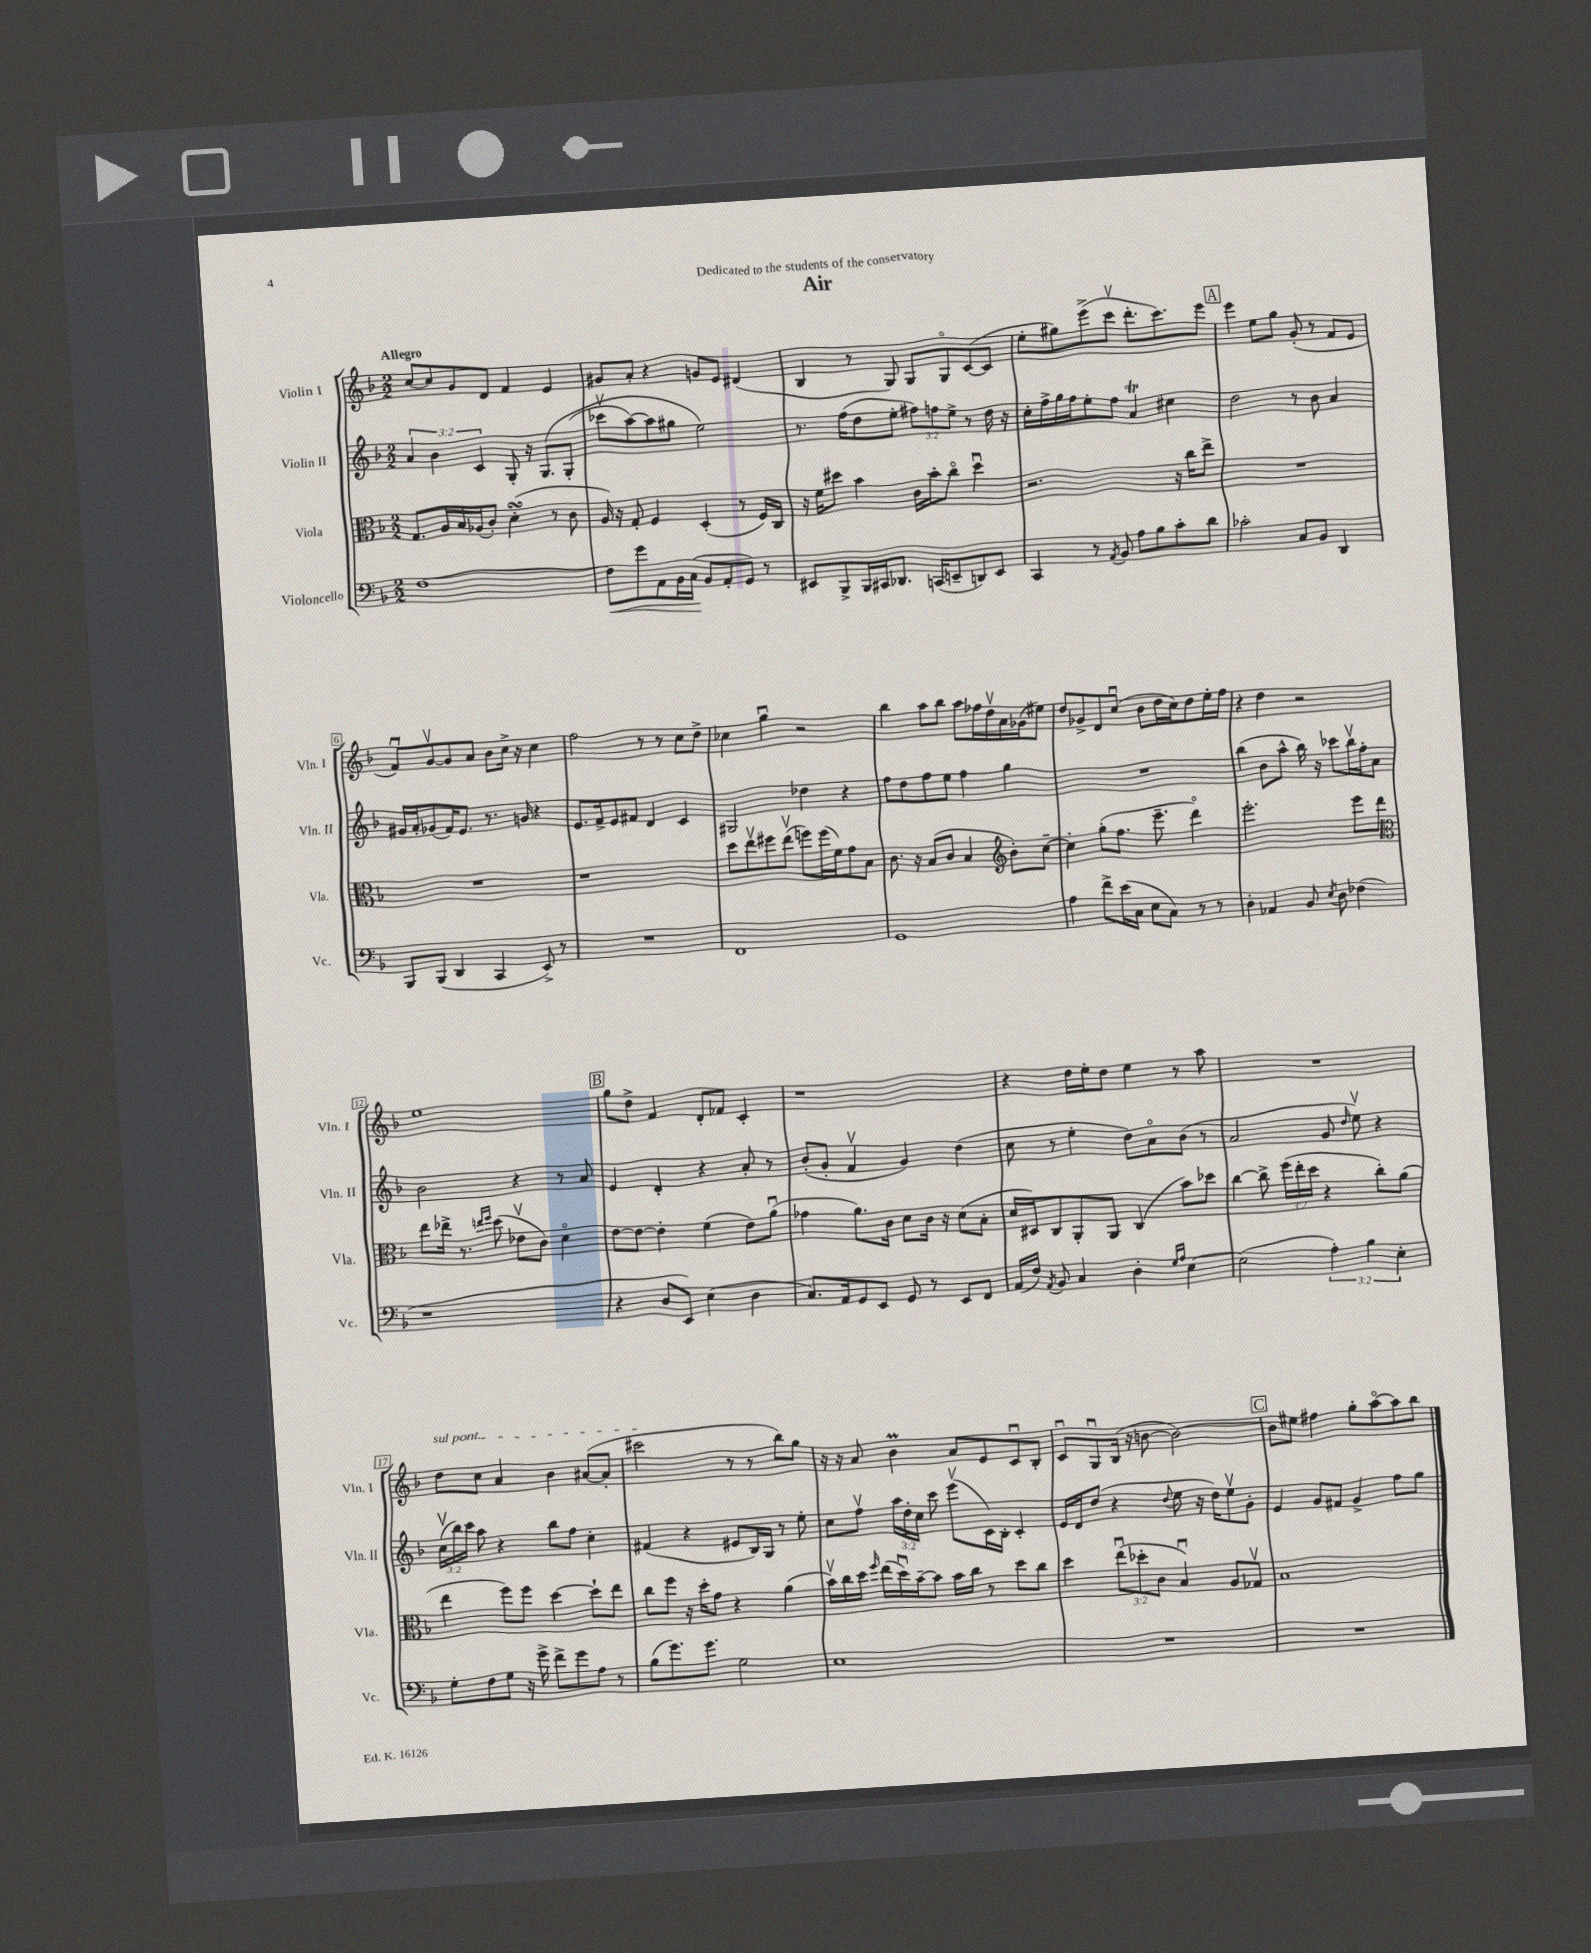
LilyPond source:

\header { title = "Air" dedication = "Dedicated to the students of the conservatory" }
<<
\new StaffGroup <<
\new Staff = "s0" \with { instrumentName = "Violin I" shortInstrumentName = "Vln. I" } {
    \clef treble \key f \major \numericTimeSignature \time 2/2 \tempo "Allegro"
    \autoBeamOff c''8[~ c''8 g'8 d'8] f'4 e'4 |
    gis'8[ a'8]-. r4 g'8[ e'8] dis'4( |
    bes4 r8 g8) g8[ g8\flageolet c'8~( c'8] |
    e''8[-. gis''8) e'''8->( c'''8]\upbow d'''8.[-. c'''8.) e'''8] |
    \mark \markup { \box "A" } e'''4 e''8[ g''8] g'8-.( r8 f'8[ e'8] |
    f'8[\downbow) g'8~\upbow g'8 a'8] bes'8[ c''16]-> r16 c''4 |
    f''2 r8 r8 c''8[ d''8]-> |
    ces''4 g''4\downbow r2 |
    bes''4 a''8[ bes''8] a''8[ fes''16 d''16\upbow a'16 ges'16( eis''8]) |
    d''8[ ges'8-> d'8 c''8]\downbow( bes'8[ d''16 c''16) d''8 e''16-. f''16] |
    r4 d''4 r2 |
    e''1 |
    \mark \markup { \box "B" } g''8[ d''8]-> f'4 d'8[-. fes'8] c'4-. |
    r1 |
    r4 d''16[ e''16-. d''8] e''4 r8 a''8 |
    R1 |
    \once \override TextSpanner.bound-details.left.text = \markup { \italic "sul pont." } d''8[\startTextSpan c''8] a'4 bes'4 ais'8[~( ais'8]-. |
    cis'''2\stopTextSpan r8 r8 bes''8[) g''8] |
    r16 r16 a'8 bes'4\prall a'8[ e'8 c'8\downbow bes8]-. |
    c'8[\downbow g8\downbow bes16]( r16 b'8~ b'2~) |
    \mark \markup { \box "C" } b'8[ eis''8] fis''4 g''8[-. a''8~\flageolet a''8 bes''8] \bar "|." |
}
\new Staff = "s1" \with { instrumentName = "Violin II" shortInstrumentName = "Vln. II" } {
    \clef treble \key f \major \numericTimeSignature \time 2/2 \override Staff.TupletNumber.text = #tuplet-number::calc-fraction-text
    \autoBeamOff \tuplet 3/2 { a'4 bes'4 c'4 } g8-. r16 g8.[\( g8]-.( |
    ces'''8[\upbow a''8~) a''8 gis''8] e''2\) |
    r8. f''16[( d''8 e''8]-. \tuplet 3/2 { fis''8[) f''8 e''8]-> } r8 d''16 r16 |
    c''16[-. f''16-> g''16 f''16 e''8-. f''8] a'4\trill cis''4 |
    \mark \markup { \box "A" } d''2 r8 bes'8 a'4 |
    gis'16[ a'16-. ges'8( f'16) e'8.] r8. g'16 r4 |
    e'8.[ f'16-> e'8 fis'8] d'4 c'4 |
    gis2 des''4 r4 |
    f''8[ d''8 f''8 e''8] f''4 g''4 |
    R1 |
    bes''4( bes'8[ a''8]-^ bes''16) r16 ces'''8[ bes''16\upbow f''16-. a'8] |
    bes'2 r4 r8 a'8 |
    \mark \markup { \box "B" } e'4 d'4-. r4 a'8-. r8 |
    bes'8[-.( g'8]-. f'4\upbow g'4) d''4( |
    c''8 r8 e''4-. d''8[) a'8\flageolet bes'8]( r8 |
    a'2 g'8 \grace { d''16 } e''8\upbow) r4 |
    \tuplet 3/2 { c''16[\upbow( bes''16) c'''16] } a''8 r4 bes''8[ f''8] c''4-. |
    fis'4( r4 eis'8[ bes16) g16] r8 e''8-. |
    c''8[ f''8]\upbow \tuplet 3/2 { a''16[ d''16-. c''16] } c'''8 e'''8[\upbow( c'16) bes16]-. c'4-. |
    e'16[ d'16 d''8]( r4 \appoggiatura { d''8 } e''8 r16 d''16[) e''8\upbow g'8]-. |
    \mark \markup { \box "C" } e'4 g'8[ fis'8] g'4-> f''8[ g''8] \bar "|." |
}
\new Staff = "s2" \with { instrumentName = "Viola" shortInstrumentName = "Vla." } {
    \clef alto \key f \major \numericTimeSignature \time 2/2 \override Staff.TupletNumber.text = #tuplet-number::calc-fraction-text
    \autoBeamOff g8.[ a16 bes16 aes16( c'8]-.) d'4-.\turn( r8 c'8 |
    a16) r16 g8-. f4 d4-.( r8 f16[) c16] |
    r16 f'16[ dis''8] bes'4 c'16[ bes'16-. c''8]\flageolet dis''4\downbow |
    r2. r16 c''16[ e''8]-> |
    \mark \markup { \box "A" } R1 |
    R1 |
    r1 |
    d''8[ e''8\upbow fis''8 e''8]\upbow( f''8[) f''16( f'16) g'8 bes8] |
    c'8. r16 bes8[( c'8] bes4 \clef treble bes'8[-.) c''8]~-- |
    c''4-. g''8[-.( f''8.] e'''8.-- d'''4\flageolet) |
    e'''2.-. e'''8[ d'''8] |
    \clef alto e''8[ ees''16]-> r8. \grace { e''16[ f''16] } d''8( ees'8[\upbow c'8]) d'4\flageolet |
    \mark \markup { \box "B" } e'8[~ e'8]~ e'4-. f'4( e'8[) a'8]\downbow( |
    ges'4 a'8.[) c'16] d'8[ c'16] r16 d'8[( bes8]-. |
    d'16[ dis16) c8 a,8-. a,8] c4( bes'8[) des''8] |
    c''4~ c''8-> \tuplet 3/2 { f''16[( e''16-. d''16] } r4 c''8[-.) a'8]( |
    e''4 f''8[) f''8] d''4~ d''8[-! e''8] |
    c''8[ f''8] r16 d''16[-. g'8] r4 a'4( |
    bes'16[\upbow) c''16 d''16] \grace { f''16 } e''16[( d''16\downbow) bes'16~-- bes'8] bes'16[ c''16] r8 d''8[ c''8] |
    d''4 \tuplet 3/2 { e''8[\downbow( des''8-. c'8] } bes4\downbow) a8[ ges8]\upbow |
    \mark \markup { \box "C" } bes1 \bar "|." |
}
\new Staff = "s3" \with { instrumentName = "Violoncello" shortInstrumentName = "Vc." } {
    \clef bass \key f \major \numericTimeSignature \time 2/2 \override Staff.TupletNumber.text = #tuplet-number::calc-fraction-text
    \autoBeamOff f1~ |
    f8[\< g'8 a,8 bes,16 c16]\!( bes,8[ a,8-. g,8]) r8 |
    eis,8[ bes,,8-> bes,,16 cis,16 des,8.] c,16[( e,8-- d,8) e,8] |
    c,4 r8 \acciaccatura { a,8 } bes,8 a8[ bes8 c'8-. d'8] |
    \mark \markup { \box "A" } ces'2-. c8[ bes,8] d,4 |
    bes,,8[ bes,,8]( d,4 c,4 e,8->) r8 |
    R1 |
    f,1 |
    g,1 |
    a4 f'8[-> e'16( c16] e8[ c8]) r8 r8 |
    d4-. aes,4 bes,8 \acciaccatura { e8 } d8 fes4( |
    r1 |
    \mark \markup { \box "B" } r4 d8[ e,8]) e4( d4 |
    c8.[) a,16 g,8 e,8] g,8 r8 e,8[ f,8] |
    a,16[( f16]) \acciaccatura { a,8 } bes,8 c4 d4-. \grace { g16[ a16] } e4~ |
    e2( \tuplet 3/2 { a4-.) bes4 e4-. } |
    g8[-. f8 g8] r16 g'16-> f'8[-> g'8 a8] r8 |
    bes8[( g'8.) g'8.] g2 |
    e1 |
    R1 |
    \mark \markup { \box "C" } R1 \bar "|." |
}
>>
>>
